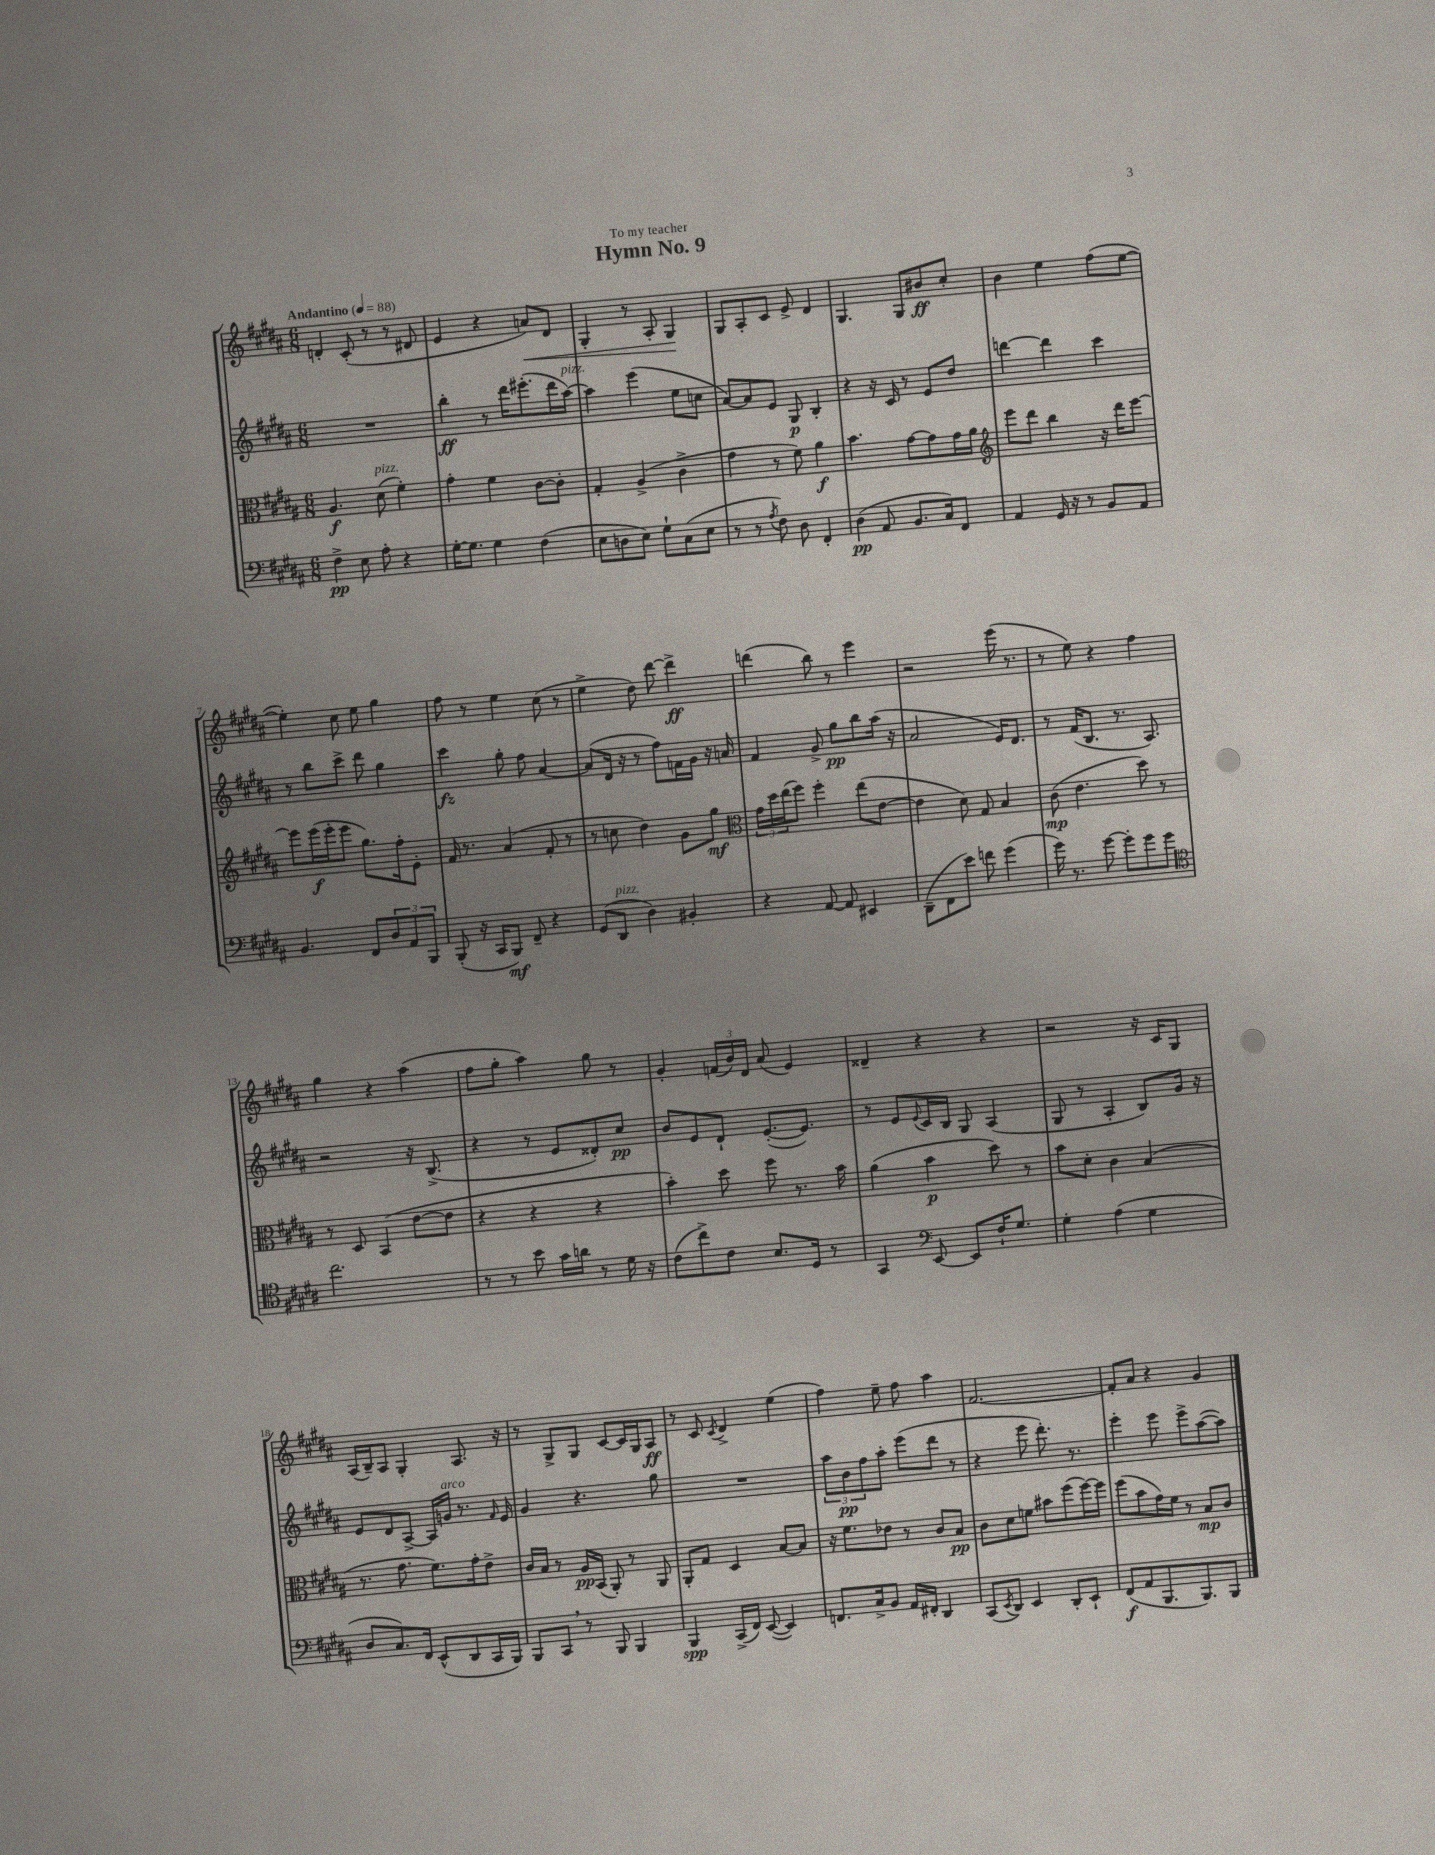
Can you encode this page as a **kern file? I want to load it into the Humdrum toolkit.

**kern	**kern	**kern	**kern
*staff4	*staff3	*staff2	*staff1
*clefF4	*clefC3	*clefG2	*clefG2
*k[f#c#g#d#a#]	*k[f#c#g#d#a#]	*k[f#c#g#d#a#]	*k[f#c#g#d#a#]
*M6/8	*M6/8	*M6/8	*M6/8
*MM88	*MM88	*MM88	*MM88
4F#^	4.A#	2.r	4d'
8E	.	.	(8c#'
8A#'	(8d#	.	8r
4r	4f#')	.	8r
.	.	.	8d#
=	=	=	=
[16G#'	4g#'	4bb'	4e
8.G#]	.	.	.
4G#	4f#	8r	4r
.	.	16ddd#	.
.	.	(8.eee#'	.
(4F#	[8c#	.	8a)
.	8c#']	16ddd#	8d#
.	.	[16aa#)	.
=	=	=	=
8E	4G#'	4aa#]	4G#'
8D	.	.	.
8E)	(4A#^	(4eee	8r
8G#`	.	.	8A#'
(8C#	4c#^	8ee	4G#
8E	.	8cc	.
=	=	=	=
8r	4g#	[8a#)	8G#
8r	.	8a#]	8A#'
8qA#	.	.	.
8F#)	8r	8e	8c#
8D#	8f#)	8G#	8e^
4FF#'	4a#	4B'	4d#
=	=	=	=
(4D#	4.b	4r	4.G#
8AA#	.	16r	.
.	.	16c#	.
8.BB	[8g#	8r	8G#
.	8g#]	8e	8b#
16C#)	.	.	.
8FF#	16g#	8dd#	8cc#'
.	16a#	.	.
=	=	=	=
*	*clefG2	*	*
4AA#	8eee	[4ddd	4b
.	8ddd#	.	.
16GG#	4bb	4ddd]	4ee
16r	.	.	.
8r	.	.	.
8BB	16r	4ccc#	(8ff#
.	16ddd#	.	.
8AA#	[8eee	.	[8ee
=	=	=	=
4.BB	8eee]	8r	4ee'])
.	(16eee	8bb	.
.	16eee'	.	.
.	8eee	8ccc#^	8cc#
8FF#	8.gg#)	8ddd#	8ee
12D#	.	4gg#	4gg#
.	16ff#'	.	.
12AA#	.	.	.
.	8e'	.	.
12BBB	.	.	.
=	=	=	=
(8BBB'	16f#	4ccc#	8ff#
.	8.r	.	.
16r	.	.	8r
16CC#	.	.	.
8BBB)	(4a#	8gg#'	4ee
8FF#~	.	8ff#	.
4r	8f#'	[4a#	(8cc#
.	8r	.	8r
=	=	=	=
(8GG#	8r	(8a#]	4ee^
8DD#	8cc	16d#	.
.	.	16r	.
4D#)	4dd#)	8r	8dd#)
.	.	8ff#)	[8ddd#
4BB#'	8g#	16f	4ddd#^]
.	.	16g#	.
.	8gg#	16r	.
.	.	16a	.
=	=	=	=
*	*clefC3	*	*
4r	24g#	4f#	(4ddd
.	24dd#	.	.
.	(24ee	.	.
.	8ff#)	.	.
[8AA#	4ff#'	8g#^	8bb)
8AA#]	.	8gg#	8r
4EE#	(8ee	8bb	4eee
.	[8e	(16aa#	.
.	.	16r	.
=	=	=	=
(8DD#~	4e]	2a#	2r
8FF#	.	.	.
8e)	8d#)	.	.
8f	8G#	.	.
(4g#	4B	16e)	(16eee
.	.	8.d#	8.r
=	=	=	=
16g#)	(8c#	8r	8r
8.r	.	.	.
.	4.e	(16f#	8ee)
.	.	8.B	.
[8g#	.	.	4r
8g#']	.	8.r	.
8g#	8dd#)	.	4ff#
.	.	8.A#)	.
8g#	8r	.	.
=	=	=	=
*clefC4	*	*	*
2.cc#	8r	2r	4gg#
.	8D#	.	.
.	(4BB	.	4r
.	[8e	16r	(4aa#
.	.	(8.B^	.
.	8e]	.	.
=	=	=	=
8r	4r	4r	8ff#
8r	.	.	8gg#'
8b	4r	8r	4aa#)
16g#	.	8e	.
16a	.	.	.
8r	4r	8d##')	8gg#
16d#	.	8cc#	8r
16r	.	.	.
=	=	=	=
(8c#	4b')	8b	4g#'
8cc#^)	.	8e	.
8c#	8dd#	8d#`	(24f
.	.	.	24b)
.	.	.	24d#
8.B	8ff#	([8.e'	(8a#
.	8.r	.	4e)
16D#	.	8.e])	.
8r	.	.	.
.	16b	.	.
=	=	=	=
4GG#	(4a#	8r	4d##~
.	.	8e	.
*clefF4	*	*	*
.	.	8qqe	.
[8EE	4b	16c#	4r
.	.	16B	.
8EE]	.	8G#	.
16F#`	8dd#)	(4A#	4r
8.G#	.	.	.
.	8r	.	.
=	=	=	=
4G#'	8b	8G#	2r
.	8d#'	8r	.
(4A#	4c#	4A#'	.
4G#	(4B	8B)	16r
.	.	.	16c#
.	.	16g#	8G#
.	.	16r	.
=	=	=	=
8D#	8.r	8e	(16A#
.	.	.	16B~)
8.C#)	.	8d#	8A#
.	8.g#	.	.
.	.	[8A#^	4G#'
16FF#	.	.	.
(8EE^^	8.f#)	16A#]	.
.	.	16g	.
8DD#	.	8.r	8.A#
.	16g#'	.	.
16CC#	8e^	.	.
.	.	16qqf#	.
16BBB)	.	16e	16r
=	=	=	=
8BBB	16c#	4g#	8r
.	16B	.	.
8CC#	8r	.	8G#^
8r	16A#	4.r	8G#
.	(16BB	.	.
8BBB	8AA#')	.	[8c#
4BBB	8r	.	16c#]
.	.	.	16G#
.	8AA#	8gg#	8A#
=	=	=	=
4BBB	8AA#'	2.r	8r
.	8G#	.	8c#
.	.	.	8qc#
(16CC#^	4D#	.	4d#^
16FF#)	.	.	.
([8EE	.	.	.
4EE])	[8B	.	(4ee
.	8B]	.	.
=	=	=	=
8.FF	16r	12aa#	4ff#)
.	8.f#	.	.
.	.	12b	.
.	.	12ff#	.
16C#^	.	.	.
8BB	8e-	8aa#'	8ee~
16AA#	8r	(8eee	8ff#
16FF#'	.	.	.
4DD#	8c#	8ddd#	4aa#
.	8B	8r	.
=	=	=	=
(8CC#	8c#	4r	[2.f#
8qEE	.	.	.
8DD#)	8d#	.	.
4EE	8f	8eee	.
.	8b#	8.ddd#')	.
8DD#'	(8ff#	.	.
.	.	8.r	.
8EE`	[16ff#)	.	.
.	16ff#]	.	.
=	=	=	=
(8FF#	(8ff#	4eee'	8f#']
8AA#	8b	.	8a#
8.BBB	16g#)	8eee	4r
.	16f#	.	.
.	8r	8eee^	.
8.BBB)	.	.	.
.	8B	([8aa#	4g#
8BBB	8c#	8aa#])	.
==	==	==	==
*-	*-	*-	*-
